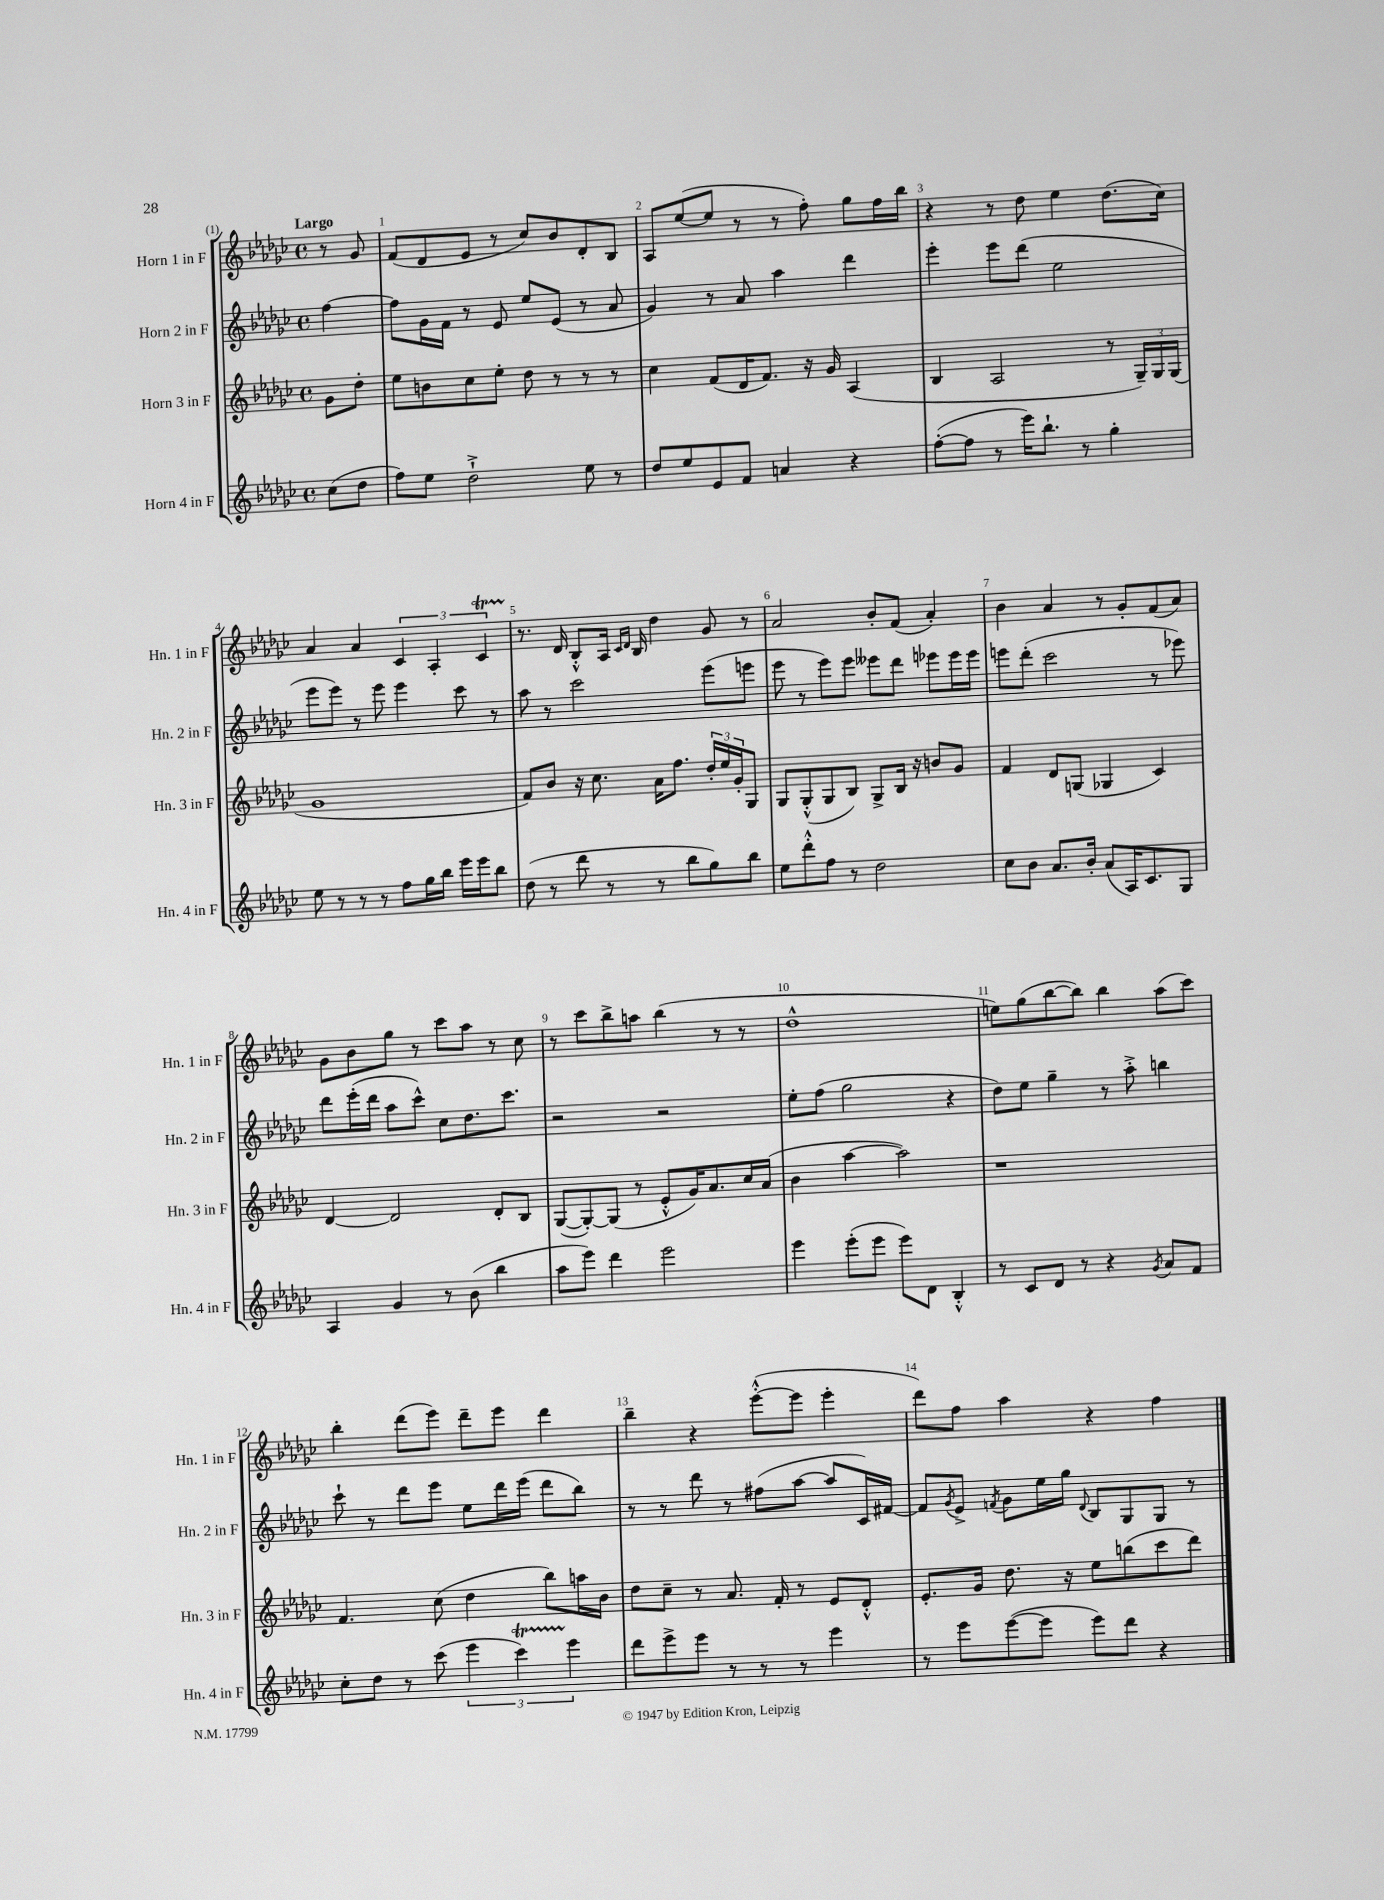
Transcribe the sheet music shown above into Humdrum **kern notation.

**kern	**kern	**kern	**kern
*part4	*part3	*part2	*part1
*staff4	*staff3	*staff2	*staff1
*I"Horn 4 in F	*I"Horn 3 in F	*I"Horn 2 in F	*I"Horn 1 in F
*I'Hn. 4 in F	*I'Hn. 3 in F	*I'Hn. 2 in F	*I'Hn. 1 in F
*clefG2	*clefG2	*clefG2	*clefG2
*k[b-e-a-d-g-c-]	*k[b-e-a-d-g-c-]	*k[b-e-a-d-g-c-]	*k[b-e-a-d-g-c-]
*M4/4	*M4/4	*M4/4	*M4/4
*met(c)	*met(c)	*met(c)	*met(c)
=	=	=	=
!	!	!	!LO:TX:a:B:t=Largo
(8cc-\L	8g-\L	[4ff\	8r
8dd-\J	8dd-'\J	.	8g-/
=1	=1	=1	=1
8ff\L)	8ee-\L	8ff\L]	(8f/L
8ee-\J	8bn\	16g-\L	8d-/
.	.	16f\JJ	.
2dd-`^\	8cc-\	8r	8e-/J
.	8ee-'\J	8e-/	8r
.	8dd-\	8ee-/L	8cc-/L)
.	8r	(8e-/J	8b-/
8ee-\	8r	8r	8d-'/
8r	8r	8a-/	8B-/J
=2	=2	=2	=2
8dd-/L	4cc-\	4g-/)	8A-/L
8ee-/	.	.	([8ee-/
8e-/	(8f/L	8r	8ee-/J]
8f/J	16d-/K	8a-/	8r
.	8.f/J)	.	.
4an/	.	4aa-\	8r
.	16r	.	8ff'\)
.	16g-/	.	.
4r	(4A-/	4ddd-\	8gg-\L
.	.	.	16ff\L
.	.	.	16bb-\JJ
=3	=3	=3	=3
([8ff'\L	4B-/	4eee-'\	4r
8ff\J]	.	.	.
8r	2A-/	8eee-\L	8r
16eee-\KL)	.	(8ddd-\J	8dd-\
8.bb-`\J	.	.	.
.	.	2ee-\	4ee-\
8r	.	.	.
4gg-'\	8r	.	(8.dd-\L
.	24G-~/LL)	.	.
.	24G-/	.	.
.	.	.	16cc-\Jk)
.	(24G-/JJ	.	.
!!LO:LB:g=z
=4	=4	=4	=4
8ee-\	1g-	8eee-\L	4a-/
8r	.	8eee-\J)	.
8r	.	8r	4a-/
8r	.	8eee-\	.
8ff\L	.	4eee-\	6c-/
16gg-\L	.	.	.
.	.	.	6A-'/
16bb-\JJ	.	.	.
16eee-\LL	.	8ccc-\	.
16eee-\J	.	.	.
.	.	.	6c-T/
8bb-\J	.	8r	.
=5	=5	=5	=5
(8dd-\	8f/L)	8aa-\	8.r
8r	8b-/J	8r	.
.	.	.	16d-/
8ddd-\	16r	2ccc-\	8B-'^^/L
.	8.cc-\	.	.
8r	.	.	16A-/Jk
.	.	.	16qqc-/LL
.	.	.	16qqd-/JJ
.	.	.	16B-/
8r	16a-\KL	.	4dd-\
.	8.ff\J	.	.
8bb-\L	.	.	.
8gg-\)	24dd-'/LL	(8eee-\L	8g-/
.	24ee-/	.	.
.	24g-'/J	.	.
8bb-\J	8G-/J	8eeen\J	8r
=6	=6	=6	=6
8ee-\L	8G-/L	8eee-\	2a-/
8ddd-'^^\	(8G-'^^/	8r	.
8ff\J	8G-/	8eee-\L)	.
8r	8B-/J)	8eee-\J	.
2dd-\	8G-^/L	8eee--X\L	8b-'/L
.	16B-/Jk	8ddd-\J	(8f/J
.	16r	.	.
.	8bn/L	8eee-X\L	4a-'/)
.	8g-/J	16eee-\L	.
.	.	16eee-\JJ	.
=7	=7	=7	=7
8cc-\L	4f/	8eeen\L	4b-\
8b-\J	.	(8ddd-'\J	.
8.a-/L	8d-/L	2ccc-\	4a-/
.	(8Gn/J	.	.
16b-'/Jk	.	.	.
(8a-/L	4G-X/	.	8r
16A-/K)	.	.	8g-'/L
8.c-/	.	.	.
.	4c-/)	8r	(8f/
8G-/J	.	8eee-X\)	8a-/J)
!!LO:LB:g=z
=8	=8	=8	=8
4A-/	[4d-/	8ddd-\L	8g-\L
.	.	(16eee-'\L	8b-\
.	.	16ddd-\JJ	.
4g-/	2d-/]	8aa-\L	8gg-\J
.	.	8ccc-^^\J)	8r
8r	.	8cc-\L	8ccc-\L
(8b-\	.	8.dd-\	8aa-\J
4bb-\	8d-'/L	.	8r
.	.	8.ccc-\J	.
.	8B-/J	.	8cc-\
=9	=9	=9	=9
8aa-\L	([8G-/L	2r	8r
8eee-\J)	8G-'/_)	.	8ccc-\L
4ddd-\	(8G-/J]	.	8bb-^\
.	8r	.	8aan\J
2eee-\	8e-'^^/L	2r	(4bb-\
.	16g-/K)	.	.
.	8.a-/	.	.
.	.	.	8r
.	16cc-/L	.	8r
.	(16a-/JJ	.	.
=10	=10	=10	=10
4eee-\	4b-\	8ee-'\L	1dd-^^
.	.	(8ff\J	.
(8eee-'\L	[4aa-\	2gg-\	.
8eee-\J	.	.	.
8eee-\L)	2aa-\])	.	.
8d-\J	.	.	.
4B-'^^/	.	4r	.
=11	=11	=11	=11
8r	1r	8dd-\L)	8een\L)
8c-/L	.	8ee-\J	(8gg-\
8d-/J	.	4gg-~\	[8bb-\
8r	.	.	8bb-\J])
4r	.	8r	4bb-\
.	.	8aa-'^\	.
8qg-/	.	.	.
8a-/L	.	4bbn\	(8aa-\L
8f/J	.	.	8ccc-\J)
!!LO:LB:g=z
=12	=12	=12	=12
8cc-'\L	4.f/	8ccc-`\	4bb-'\
8dd-\J	.	8r	.
8r	.	8ddd-\L	(8ddd-\L
(8ccc-\	(8cc-\	8eee-\J	8eee-\J)
6eee-\	4dd-\	8ee-\L	8ddd-~\L
.	.	16ddd-\L	8eee-\J
6ccc-T\)	.	.	.
.	.	(16eee-\JJ	.
.	8bb-\L)	8ddd-\L	4ddd-\
6eee-\	.	.	.
.	16aan\L	8bb-\J)	.
.	16b-\JJ	.	.
=13	=13	=13	=13
8ddd-\L	8dd-\L	8r	4bb-~\
8eee-^\	8cc-~\J	8r	.
8eee-\J	8r	8ddd-\	4r
8r	8.a-/	8r	.
8r	.	(8ff#X\L	([8eee-'^^\L
.	16f'/	.	.
8r	8r	[8aa-\J	8eee-\J]
4eee-\	8e-/L	8aa-/L]	4eee-'\
.	8d-'^^/J	16c-/L)	.
.	.	[16f#X/JJ	.
=14	=14	=14	=14
8r	8.e-'/L	8f#/L]	8ddd-\L)
.	.	8qg-/	.
8eee-\L	.	8e-^/J	8ff\J
.	16g-/Jk	.	.
.	.	8qfn/	.
([8eee-\	8.dd-\	8g-\L	4aa-\
8eee-\J]	.	16ee-\L	.
.	16r	16gg-\JJ	.
.	.	8qqd-/	.
8eee-\L)	8ee-\L	8B-/L	4r
8ddd-\J	(8bbn\	8G-/	.
4r	8ccc-\	8G-/J	4ff\
.	8ddd-\J)	8r	.
==	==	==	==
*-	*-	*-	*-
